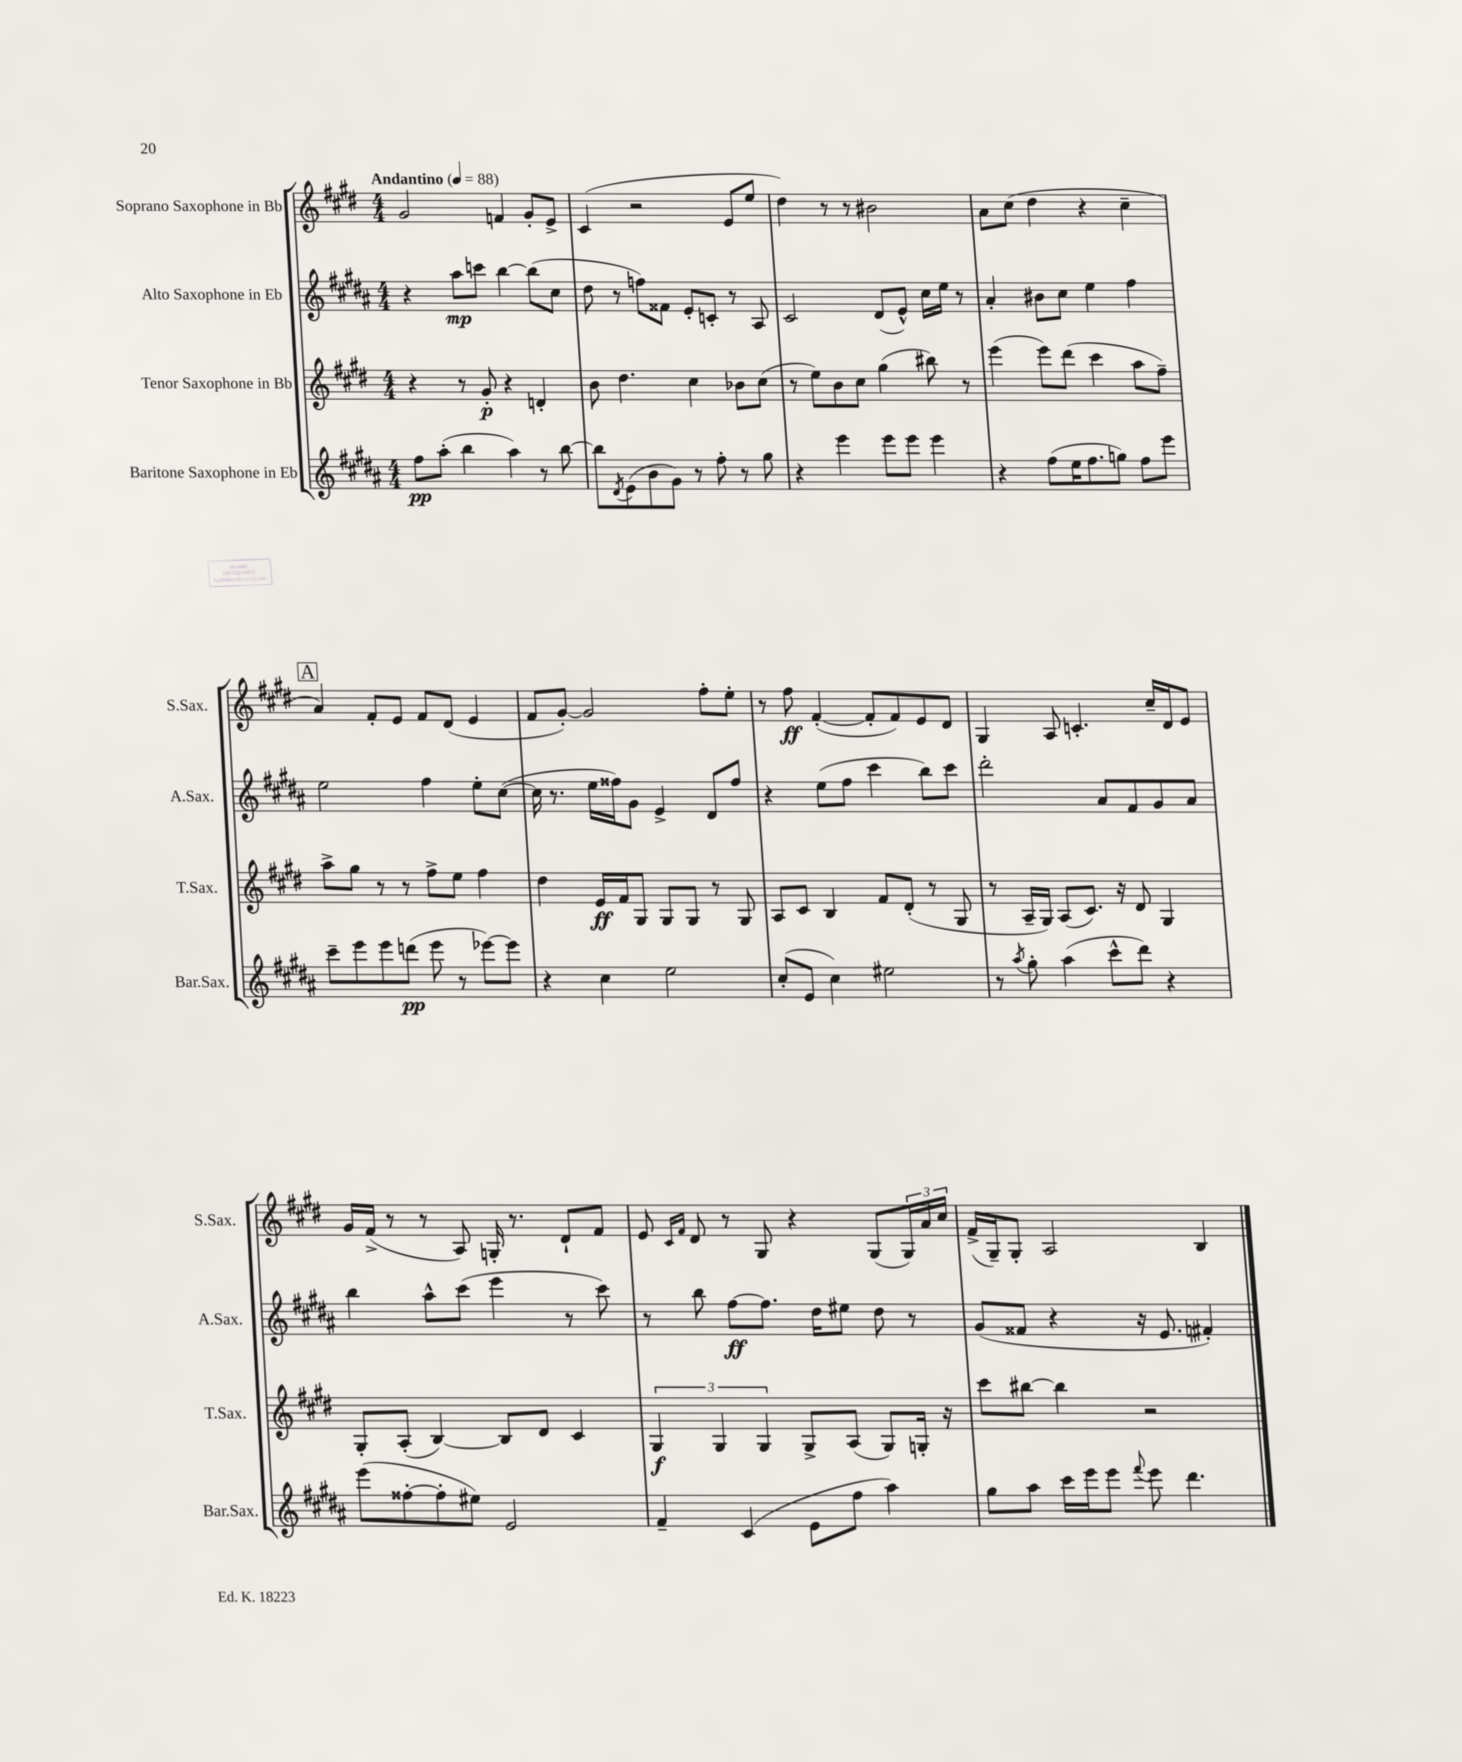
<<
\new StaffGroup <<
\new Staff = "s0" \with { instrumentName = "Soprano Saxophone in Bb" shortInstrumentName = "S.Sax." } {
    \clef treble \key e \major \numericTimeSignature \time 4/4 \tempo "Andantino" 4 = 88
    gis'2 f'4 gis'8-. e'8-> |
    cis'4( r2 e'8 e''8 |
    dis''4) r8 r8 bis'2 |
    a'8 cis''8( dis''4 r4 cis''4-- |
    \mark \markup { \box "A" } a'4) fis'8-. e'8 fis'8 dis'8( e'4 |
    fis'8 gis'8~-.) gis'2 fis''8-. e''8-. |
    r8 fis''8\ff fis'4~-.( fis'8-. fis'8) e'8 dis'8 |
    gis4 a8 c'4.-. cis''16-- dis'16 e'8 |
    gis'16 fis'16->( r8 r8 a8) g16-. r8. dis'8-! fis'8 |
    e'8 \grace { cis'16 fis'16 } dis'8 r8 gis8 r4 gis8( \tuplet 3/2 { gis16) a'16 cis''16 } |
    fis'16->( gis16--) gis8-. a2 b4 \bar "|." |
}
\new Staff = "s1" \with { instrumentName = "Alto Saxophone in Eb" shortInstrumentName = "A.Sax." } {
    \clef treble \key b \major \numericTimeSignature \time 4/4
    r4 ais''8\mp c'''8 b''4~ b''8( cis''8 |
    dis''8 r8 f''8) fisis'8 e'8-. c'8-. r8 ais8 |
    cis'2 dis'8( e'8-^) cis''16 e''16 r8 |
    ais'4-. bis'8 cis''8 e''4 fis''4 |
    \mark \markup { \box "A" } e''2 fis''4 e''8-. cis''8~( |
    cis''16 r8. e''16 fisis''16) gis'8 e'4-> dis'8 fisis''8 |
    r4 e''8( fis''8 cis'''4 b''8) cis'''8 |
    dis'''2-. ais'8 fis'8 gis'8 ais'8 |
    b''4 ais''8-^ cis'''8( e'''4 r8 cis'''8) |
    r8 b''8 fis''8~\ff fis''8. dis''16 eis''8 dis''8 r8 |
    gis'8( fisis'8 r4 r16 e'8. fis'4-.) \bar "|." |
}
\new Staff = "s2" \with { instrumentName = "Tenor Saxophone in Bb" shortInstrumentName = "T.Sax." } {
    \clef treble \key e \major \numericTimeSignature \time 4/4
    r4 r8 gis'8-.\p r4 d'4-. |
    b'8 dis''4. cis''4 bes'8 cis''8( |
    r8 e''8) b'8 cis''8 gis''4( bis''8) r8 |
    e'''4( e'''8) dis'''8( cis'''4 a''8 fis''8--) |
    \mark \markup { \box "A" } a''8-> gis''8 r8 r8 fis''8-> e''8 fis''4 |
    dis''4 e'16\ff fis'16 gis8 gis8 gis8 r8 gis8 |
    a8 cis'8 b4 fis'8 dis'8-.( r8 gis8 |
    r8 a16-- gis16) a8( cis'8.) r16 dis'8 gis4 |
    gis8-. a8-.( b4~) b8 dis'8 cis'4 |
    \tuplet 3/2 { gis4\f gis4 gis4 } gis8-> a8( gis8) g16-. r16 |
    cis'''8 bis''8~ bis''4 r2 \bar "|." |
}
\new Staff = "s3" \with { instrumentName = "Baritone Saxophone in Eb" shortInstrumentName = "Bar.Sax." } {
    \clef treble \key b \major \numericTimeSignature \time 4/4
    fis''8\pp ais''8-.( b''4 ais''4) r8 b''8~ |
    b''8 \acciaccatura { dis'8 } e'8( b'8 gis'8) r8 fis''8-. r8 gis''8 |
    r4 e'''4 e'''8 e'''8 e'''4 |
    r4 fis''8( e''16 fis''8. g''8) fis''8 e'''8 |
    \mark \markup { \box "A" } cis'''8-- e'''8 e'''8 d'''8\pp( e'''8 r8 ees'''8~) ees'''8 |
    r4 cis''4 e''2 |
    cis''8-.( e'8 cis''4) eis''2 |
    r8 \acciaccatura { ais''8 } gis''8-. ais''4( cis'''8-^ dis'''8) r4 |
    e'''8( fisis''8~-. fisis''8-. eis''8) e'2 |
    fis'4-- cis'4( e'8 fis''8 ais''4) |
    gis''8 ais''8 cis'''16 e'''16 e'''8 \appoggiatura { fis'''8 } e'''8 dis'''4. \bar "|." |
}
>>
>>
\layout { \context { \Score \remove "Bar_number_engraver" } }
